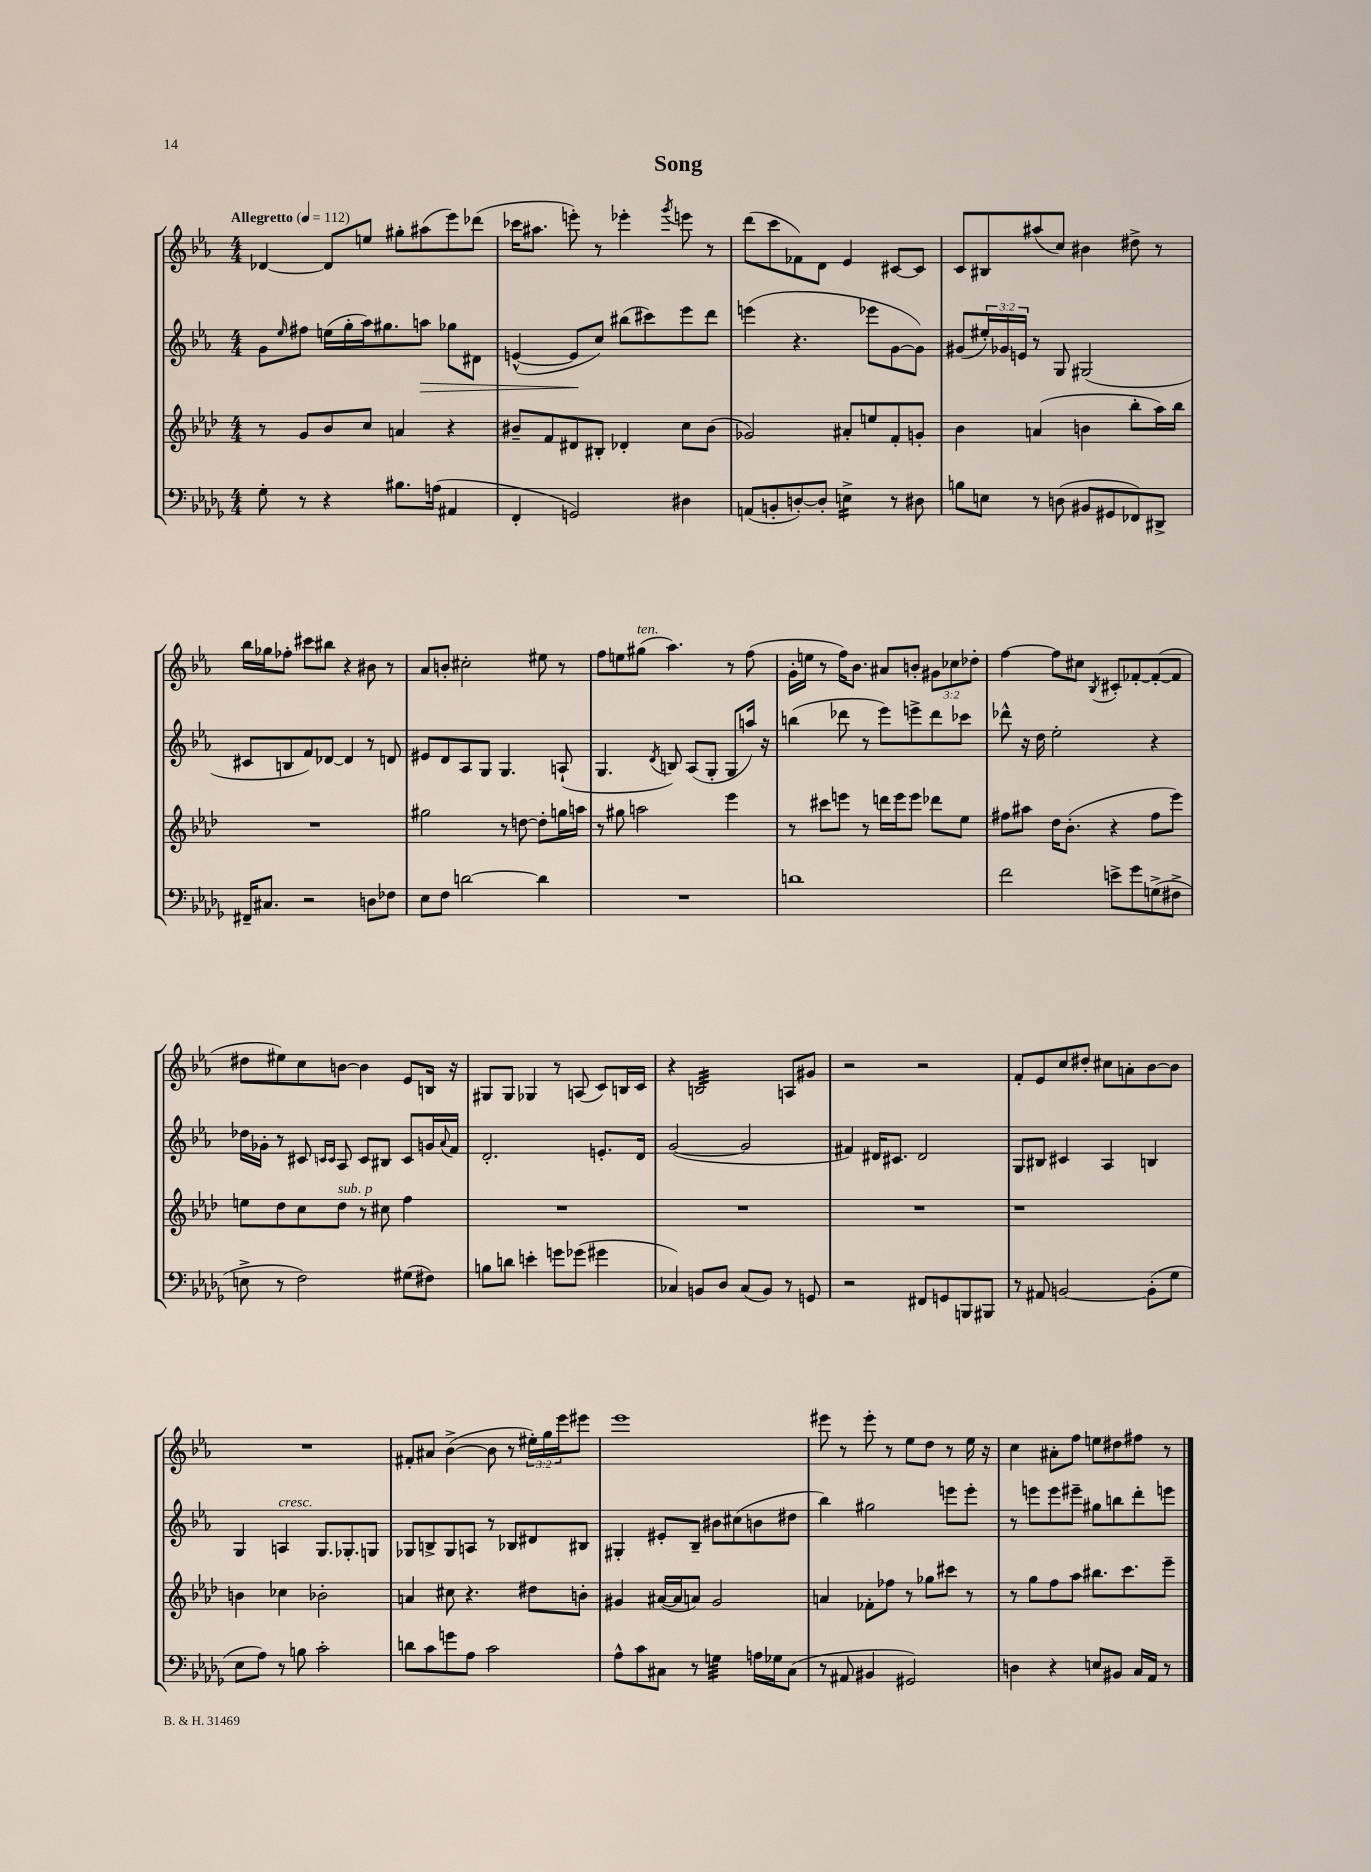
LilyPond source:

\header { title = "Song" }
<<
\new StaffGroup <<
\new Staff = "s0" {
    \clef treble \key ees \major \numericTimeSignature \time 4/4 \override Staff.TupletNumber.text = #tuplet-number::calc-fraction-text \tempo "Allegretto" 4 = 112
    des'4~ des'8 e''8 gis''8-. ais''8( ees'''8) des'''8( |
    ces'''16 ais''8. e'''8-.) r8 ees'''4-. \acciaccatura { g'''8 } e'''8 r8 |
    d'''8( c'''8 fes'8) d'8 ees'4 cis'8~ cis'8 |
    c'8 bis8 ais''8( c''8) bis'4 dis''8-> r8 |
    bes''16 ges''16 fes''8-. cis'''8 bis''8 r4 bis'8 r8 |
    aes'8 b'8-. cis''2-. eis''8 r8 |
    f''8 e''8 gis''8^\markup { \italic "ten." }( aes''4.) r8 f''8( |
    g'16-. e''16 r8 f''16) bes'8. ais'8 b'8-. \tuplet 3/2 { gis'8 ces''8 des''8-. } |
    f''4~ f''8 cis''8 \acciaccatura { bes8 } cis'8-. fes'8~-. fes'8~-.( fes'8 |
    dis''8 eis''8) c''8 b'8~ b'4 ees'8 b16 r16 |
    gis8 gis8 ges4 r8 a8( c'8) b16 c'16 |
    r4 b2:32 a8 gis'8 |
    r2 r2 |
    f'8-. ees'8 c''8 dis''8-. cis''8 a'8-. bes'8~ bes'8 |
    R1 |
    fis'8-. ais'8 bes'4~->( bes'8 r8 \tuplet 3/2 { eis''16-.) g''16 ees'''16 } eis'''8 |
    ees'''1 |
    eis'''8 r8 eis'''8-. r8 ees''8 d''8 r8 ees''16 r16 |
    c''4 ais'8-. f''8 e''8 dis''8 fis''8 r8 \bar "|." |
}
\new Staff = "s1" {
    \clef treble \key ees \major \numericTimeSignature \time 4/4 \override Staff.TupletNumber.text = #tuplet-number::calc-fraction-text
    g'8 \grace { ees''16 } fis''8 e''16( g''16-. aes''16) gis''8. a''8\> ges''8 dis'8 |
    e'4~-^( e'8\! c''8) bis''8( cis'''8) ees'''8 d'''8 |
    e'''4( r4. ees'''8 g'8~ g'8) |
    gis'8( \tuplet 3/2 { eis''16-.) ges'16 e'16 } r8 g8 gis2( |
    cis'8 b8 f'8) des'8~ des'4 r8 d'8 |
    eis'8 d'8 aes8 g8 g4. a8-!( |
    g4. \acciaccatura { d'8 } b8) aes8( g8-. g8 a''16) r16 |
    b''4( des'''8 r8 ees'''8) e'''8-> des'''8 ces'''8 |
    des'''8-^ r16 d''16 ees''2-. r4 |
    des''16 ges'16-. r8 cis'8 \grace { c'16 c'16 } aes8 c'8 bis8 c'8 g'16 \appoggiatura { aes'8 } f'16 |
    d'2.-. e'8.-. d'16 |
    g'2~( g'2 |
    fis'4) dis'16 cis'8. dis'2 |
    g8 bis8 cis'4 aes4 b4 |
    g4 a4^\markup { \italic "cresc." } g8. ges8.-. g8 |
    ges8 b8-> ges8 a8 r8 bes8 dis'8 bis8 |
    gis4-. eis'8-. bes8-- bis'8 cis''8( b'8 dis''8 |
    bes''4) gis''2 e'''8 e'''8-. |
    r8 e'''8 e'''8 eis'''8-- gis''8 b''8 d'''8-. e'''8 \bar "|." |
}
\new Staff = "s2" {
    \clef treble \key aes \major \numericTimeSignature \time 4/4
    r8 g'8 bes'8 c''8 a'4 r4 |
    bis'8-- f'8 dis'8 bis8-. des'4-. c''8 bis'8( |
    ges'2) ais'8-. e''8 f'8-. g'8-. |
    bes'4 a'4( b'4 bes''8-. aes''16) bes''16 |
    R1 |
    gis''2 r8 d''8~ d''8-. g''16 a''16 |
    r8 gis''8 a''2 ees'''4 |
    r8 cis'''8 e'''8 r8 d'''16 e'''16 e'''8 des'''8 ees''8 |
    fis''8 ais''8 des''16 bes'8.-.( r4 fis''8 ees'''8) |
    e''8 des''8 c''8 des''8^\markup { \italic "sub. p" } r8 cis''8 f''4 |
    R1 |
    R1 |
    R1 |
    r1 |
    b'4 ces''4 bes'2-. |
    a'4 cis''8 r4. dis''8 b'8-. |
    gis'4 ais'16~( ais'16 a'8) gis'2 |
    a'4 fes'8-. fes''8 r8 ges''8 cis'''8 r8 |
    r8 g''8 f''8 aes''8 bis''8. c'''8. ees'''8-- \bar "|." |
}
\new Staff = "s3" {
    \clef bass \key des \major \numericTimeSignature \time 4/4
    ges8-. r8 r4 bis8. a16( ais,4 |
    f,4-. g,2) dis4 |
    a,8( b,8-. d8~-.) d8-. e4:16-> r8 dis8 |
    b8 e8 r8 d8( bis,8 gis,8 fes,8) dis,8-> |
    fis,16-- cis8. r2 d8 fes8 |
    ees8 f8 d'2~ d'4 |
    R1 |
    d'1 |
    f'2 e'8-> ges'8 g8->( fis8-> |
    e8-> r8 f2) gis8( fis8) |
    b8 d'8 e'4-. g'8 ges'8( gis'4 |
    ces4) b,8 des8 ces8( b,8) r8 g,8 |
    r2 fis,8 g,8 b,,8 bis,,8 |
    r8 ais,8 b,2~ b,8-.( ges8 |
    ees8 aes8) r8 b8 c'2-. |
    d'8 c'8 g'8 aes8 c'2 |
    aes8-^ c'8 cis8 r8 g4:32 a16 ges16 cis8( |
    r8 ais,8 bis,4 gis,2) |
    d4 r4 e8 bis,8 c16 aes,16 r8 \bar "|." |
}
>>
>>
\layout { \context { \Score \remove "Bar_number_engraver" } }
